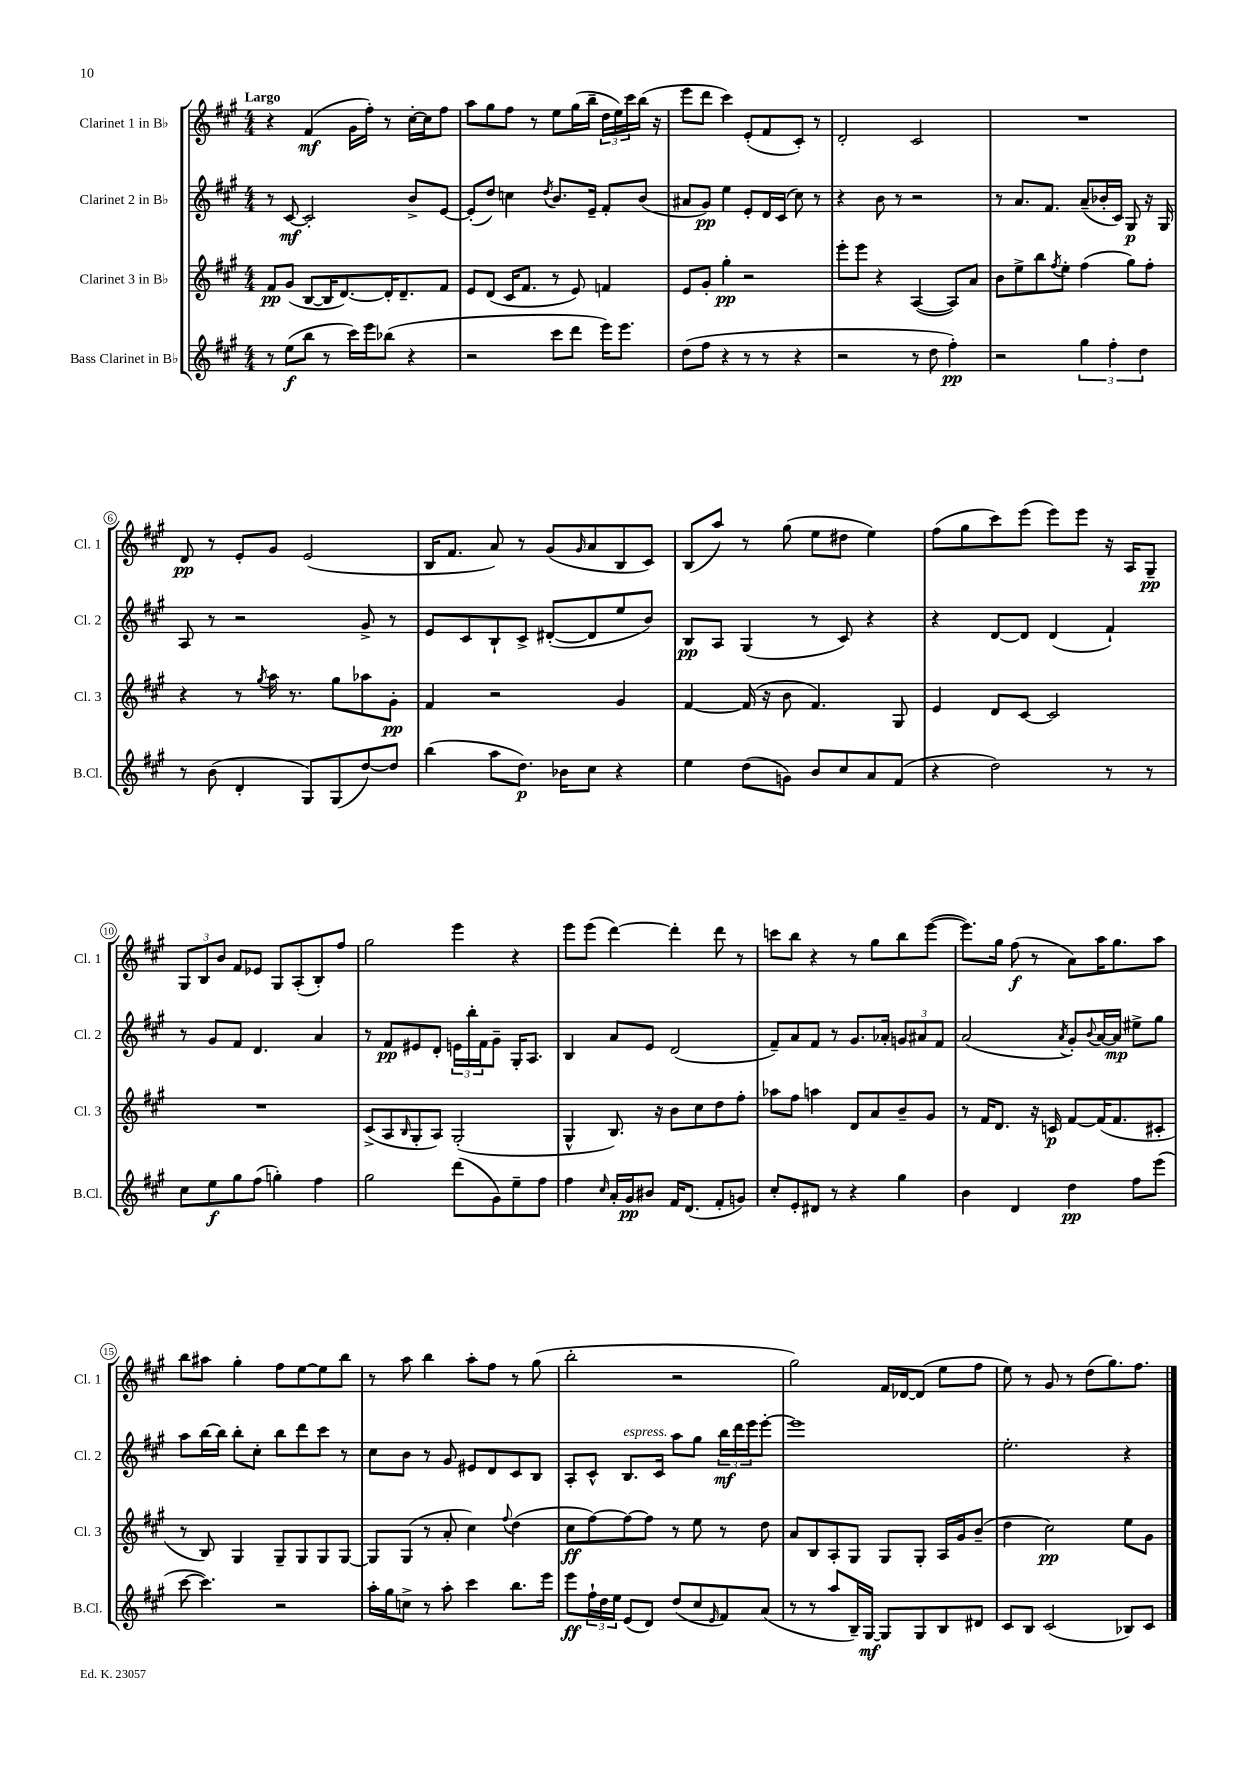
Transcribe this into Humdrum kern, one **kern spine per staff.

**kern	**dynam	**kern	**dynam	**kern	**dynam	**kern	**dynam
*part4	*part4	*part3	*part3	*part2	*part2	*part1	*part1
*staff4	*staff4	*staff3	*staff3	*staff2	*staff2	*staff1	*staff1
*I"Bass Clarinet in B♭	*	*I"Clarinet 3 in B♭	*	*I"Clarinet 2 in B♭	*	*I"Clarinet 1 in B♭	*
*I'B.Cl.	*	*I'Cl. 3	*	*I'Cl. 2	*	*I'Cl. 1	*
*clefG2	*	*clefG2	*	*clefG2	*	*clefG2	*
*k[f#c#g#]	*	*k[f#c#g#]	*	*k[f#c#g#]	*	*k[f#c#g#]	*
*M4/4	*	*M4/4	*	*M4/4	*	*M4/4	*
=1	=1	=1	=1	=1	=1	=1	=1
!	!	!	!	!	!	!LO:TX:a:B:t=Largo	!
8r	.	8f#/L	pp	8r	.	4r	.
(8ee\L	f	(8g#/J	.	[8c#/	mf	.	.
8bb\J	.	[8B/L	.	2c#'/]	.	(4f#/	mf
8r	.	16B/K]	.	.	.	.	.
.	.	[8.d/)	.	.	.	.	.
16ccc#\LL)	.	.	.	.	.	16g#\LL	.
16eee\J	.	.	.	.	.	16ff#'\JJ)	.
(8bb-X\J	.	16d'/K]	.	.	.	8r	.
.	.	8.d~/	.	.	.	.	.
4r	.	.	.	8b^/L	.	[16cc#'\LL	.
.	.	.	.	.	.	16cc#\J]	.
.	.	8f#/J	.	[8e/J	.	8ff#\J	.
=2	=2	=2	=2	=2	=2	=2	=2
2r	.	8e/L	.	(8e'/L]	.	8aa\L	.
.	.	(8d/J	.	8dd/J)	.	8gg#\	.
.	.	16c#/KL	.	4ccn\	.	8ff#\J	.
.	.	8.f#/J	.	.	.	.	.
.	.	.	.	.	.	8r	.
.	.	.	.	8qdd/	.	.	.
8ccc#\L	.	8r	.	8.b/L	.	8ee\L	.
8ddd\J	.	8e/)	.	.	.	(16gg#\L	.
.	.	.	.	16e~/Jk	.	16bb~\JJ	.
16eee\KL)	.	4fn/	.	8f#'/L	.	24dd\LL	.
.	.	.	.	.	.	24ee\)	.
8.eee\J	.	.	.	.	.	.	.
.	.	.	.	.	.	24ccc#\	.
.	.	.	.	(8b/J	.	(16bb\JJ	.
.	.	.	.	.	.	16r	.
=3	=3	=3	=3	=3	=3	=3	=3
(8dd\L	.	8e/L	.	8a#X/L	.	8eee\L	.
8ff#\J	.	8g#'/J	.	8g#/J)	pp	8ddd\J	.
4r	.	4gg#'\	pp	4ee\	.	4ccc#\)	.
8r	.	2r	.	8e'/L	.	(8e'/L	.
8r	.	.	.	16d/L	.	8f#/	.
.	.	.	.	(16c#/JJ	.	.	.
4r	.	.	.	8cc#\)	.	8c#'/J)	.
.	.	.	.	8r	.	8r	.
=4	=4	=4	=4	=4	=4	=4	=4
2r	.	8eee'\L	.	4r	.	2d'/	.
.	.	8eee\J	.	.	.	.	.
.	.	4r	.	8b\	.	.	.
.	.	.	.	8r	.	.	.
8r	.	([4A/	.	2r	.	2c#/	.
8dd\	.	.	.	.	.	.	.
4ff#'\)	pp	8A/L])	.	.	.	.	.
.	.	8a/J	.	.	.	.	.
=5	=5	=5	=5	=5	=5	=5	=5
2r	.	8b\L	.	8r	.	1r	.
.	.	8ee^\	.	8.a/L	.	.	.
.	.	8bb\	.	.	.	.	.
.	.	.	.	8.f#/J	.	.	.
.	.	8qff#/	.	.	.	.	.
.	.	8ee'\J	.	.	.	.	.
6gg#\	.	(4ff#\	.	(8a~/L	.	.	.
.	.	.	.	16b-X'/L	.	.	.
6ff#'\	.	.	.	.	.	.	.
.	.	.	.	16c#/JJ)	.	.	.
.	.	8gg#\L)	.	8G#/	p	.	.
6dd\	.	.	.	.	.	.	.
.	.	8ff#'\J	.	16r	.	.	.
.	.	.	.	16G#/	.	.	.
!!LO:LB:g=z
=6	=6	=6	=6	=6	=6	=6	=6
8r	.	4r	.	8A/	.	8d/	pp
(8b\	.	.	.	8r	.	8r	.
4d'/	.	8r	.	2r	.	8e'/L	.
.	.	8qgg#/	.	.	.	.	.
.	.	16aa\	.	.	.	8g#/J	.
.	.	8.r	.	.	.	.	.
8G#/L)	.	.	.	.	.	(2e/	.
(8G#/	.	8gg#\L	.	.	.	.	.
[8dd/)	.	8aa-X\	.	8g#^/	.	.	.
8dd/J]	.	8g#'\J	pp	8r	.	.	.
=7	=7	=7	=7	=7	=7	=7	=7
(4bb\	.	4f#/	.	8e/L	.	16B/KL	.
.	.	.	.	.	.	8.f#/J	.
.	.	.	.	8c#/	.	.	.
8aa\L	.	2r	.	8B`/	.	8a/)	.
8.dd\J)	p	.	.	8c#^/J	.	8r	.
.	.	.	.	([8d#X'/L	.	(8g#/L	.
16b-X\KL	.	.	.	.	.	.	.
.	.	.	.	.	.	16qqg#/	.
8cc#\J	.	.	.	8d#/]	.	8a/	.
4r	.	4g#/	.	8ee/	.	8B/	.
.	.	.	.	8b/J)	.	8c#/J)	.
=8	=8	=8	=8	=8	=8	=8	=8
4ee\	.	[4f#/	.	8B/L	pp	(8B/L	.
.	.	.	.	8A/J	.	8aa/J)	.
(8dd\L	.	(16f#/]	.	(4G#/	.	8r	.
.	.	16r	.	.	.	.	.
8gn\J)	.	8b\	.	.	.	(8gg#\	.
8b/L	.	4.f#/)	.	8r	.	8ee\L	.
8cc#/	.	.	.	8c#/)	.	8dd#X\J	.
8a/	.	.	.	4r	.	4ee\)	.
(8f#/J	.	8G#/	.	.	.	.	.
=9	=9	=9	=9	=9	=9	=9	=9
4r	.	4e/	.	4r	.	(8ff#\L	.
.	.	.	.	.	.	8gg#\	.
2dd\)	.	8d/L	.	[8d/L	.	8ccc#\)	.
.	.	[8c#/J	.	8d/J]	.	(8eee\J	.
.	.	2c#/]	.	(4d/	.	8eee\L)	.
.	.	.	.	.	.	8eee\J	.
8r	.	.	.	4f#`/)	.	16r	.
.	.	.	.	.	.	16A/KL	.
8r	.	.	.	.	.	8G#~/J	pp
!!LO:LB:g=z
=10	=10	=10	=10	=10	=10	=10	=10
8cc#\L	.	1r	.	8r	.	12G#/L	.
.	.	.	.	.	.	12B/	.
8ee\	f	.	.	8g#/L	.	.	.
.	.	.	.	.	.	12b/J	.
8gg#\	.	.	.	8f#/J	.	8f#/L	.
(8ff#\J	.	.	.	4.d/	.	8e-X/J	.
4ggn'\)	.	.	.	.	.	8G#/L	.
.	.	.	.	.	.	(8A'/	.
4ff#\	.	.	.	4a/	.	8B'/)	.
.	.	.	.	.	.	8ff#/J	.
=11	=11	=11	=11	=11	=11	=11	=11
2gg#\	.	(8c#^/L	.	8r	.	2gg#\	.
.	.	8A/	.	8f#/L	pp	.	.
.	.	16qqB/	.	.	.	.	.
.	.	8G#'/	.	8e#X/	.	.	.
.	.	8A/J)	.	8d'/J	.	.	.
(8ddd\L	.	(2G#'/	.	24en\LL	.	4eee\	.
.	.	.	.	24bb'\	.	.	.
.	.	.	.	24f#\J	.	.	.
8g#\)	.	.	.	8g#~\J	.	.	.
8ee~\	.	.	.	16G#'/KL	.	4r	.
.	.	.	.	8.A/J	.	.	.
8ff#\J	.	.	.	.	.	.	.
=12	=12	=12	=12	=12	=12	=12	=12
4ff#\	.	4G#^^/	.	4B/	.	8eee\L	.
.	.	.	.	.	.	(8eee\J	.
16qqcc#/	.	.	.	.	.	.	.
16a'/LL	.	8.B/)	.	8a/L	.	[4ddd\)	.
16g#/J	pp	.	.	.	.	.	.
8b#X/J	.	.	.	8e/J	.	.	.
.	.	16r	.	.	.	.	.
16f#/KL	.	8b\L	.	(2d/	.	4ddd'\]	.
(8.d/J	.	.	.	.	.	.	.
.	.	8cc#\	.	.	.	.	.
8f#'/L	.	8dd\	.	.	.	8ddd\	.
8gn/J)	.	8ff#'\J	.	.	.	8r	.
=13	=13	=13	=13	=13	=13	=13	=13
8cc#'/L	.	8aa-X\L	.	8f#~/L)	.	8cccn\L	.
8e'/	.	8ff#\J	.	8a/	.	8bb\J	.
8d#X/J	.	4aan\	.	8f#/J	.	4r	.
8r	.	.	.	8r	.	.	.
4r	.	8d/L	.	8.g#/L	.	8r	.
.	.	8a/	.	.	.	8gg#\L	.
.	.	.	.	16a-X'/Jk	.	.	.
4gg#\	.	8b~/	.	12gn/L	.	8bb\	.
.	.	.	.	12a#X/	.	.	.
.	.	8g#/J	.	.	.	([8eee\J	.
.	.	.	.	12f#/J	.	.	.
=14	=14	=14	=14	=14	=14	=14	=14
4b\	.	8r	.	(2a/	.	8.eee\L])	.
.	.	16f#/KL	.	.	.	.	.
.	.	8.d/J	.	.	.	16gg#\Jk	.
4d/	.	.	.	.	.	(8ff#\	f
.	.	16r	.	.	.	8r	.
.	.	16cn/	p	.	.	.	.
.	.	.	.	8qa/	.	.	.
4dd\	pp	[8f#/L	.	8g#'/L)	.	8a\L)	.
.	.	.	.	8qqb/	.	.	.
.	.	(16f#/K]	.	[16a/L	.	16aa\K	.
.	.	8.f#/	.	16a/JJ]	mp	8.gg#\	.
8ff#\L	.	.	.	8ee#X^\L	.	.	.
(8eee\J	.	8c#X'/J	.	8gg#\J	.	8aa\J	.
!!LO:LB:g=z
=15	=15	=15	=15	=15	=15	=15	=15
[8ccc#\	.	8r	.	8aa\L	.	8bb\L	.
4.ccc#\])	.	8B/)	.	[16bb\L	.	8aa#X\J	.
.	.	.	.	16bb\JJ]	.	.	.
.	.	4G#/	.	8bb'\L	.	4gg#'\	.
.	.	.	.	8cc#'\J	.	.	.
2r	.	8G#~/L	.	8bb\L	.	8ff#\L	.
.	.	8G#/	.	8ddd\	.	[8ee\	.
.	.	8G#/	.	8ccc#\J	.	8ee\]	.
.	.	[8G#/J	.	8r	.	8bb\J	.
=16	=16	=16	=16	=16	=16	=16	=16
16aa'\LL	.	8G#/L]	.	8cc#\L	.	8r	.
16gg#\J	.	.	.	.	.	.	.
8ccn^\J	.	(8G#/J	.	8b\J	.	8aa\	.
8r	.	8r	.	8r	.	4bb\	.
8aa'\	.	8a'/	.	8g#/	.	.	.
4ccc#\	.	4cc#\)	.	8e#X/L	.	8aa'\L	.
.	.	.	.	8d/	.	8ff#\J	.
.	.	8qqff#/	.	.	.	.	.
8.bb\L	.	(4dd\	.	8c#/	.	8r	.
.	.	.	.	8B/J	.	(8gg#\	.
16eee\Jk	.	.	.	.	.	.	.
=17	=17	=17	=17	=17	=17	=17	=17
8eee\L	ff	8cc#\L	ff	8A'/L	.	2bb'\	.
24ff#`\L	.	[8ff#\)	.	8c#^^/J	.	.	.
24dd\	.	.	.	.	.	.	.
24ee\JJ	.	.	.	.	.	.	.
!	!	!	!	!LO:TX:a:i:t=espress.	!	!	!
(8e/L	.	8ff#\_	.	8.B/L	.	.	.
8d/J)	.	8ff#\J]	.	.	.	.	.
.	.	.	.	16c#/Jk	.	.	.
(8dd/L	.	8r	.	8aa\L	.	2r	.
8cc#/	.	8ee\	.	8gg#\J	.	.	.
16qqe/	.	.	.	.	.	.	.
8f#/)	.	8r	.	24bb\LL	mf	.	.
.	.	.	.	24ddd\	.	.	.
.	.	.	.	24eee\J	.	.	.
(8a/J	.	8dd\	.	[8eee'\J	.	.	.
=18	=18	=18	=18	=18	=18	=18	=18
8r	.	8a/L	.	1eee]	.	2gg#\)	.
8r	.	8B/	.	.	.	.	.
8aa/L	.	8A'/	.	.	.	.	.
16B~/L)	.	8G#/J	.	.	.	.	.
[16G#/JJ	mf	.	.	.	.	.	.
8G#/L]	.	8G#/L	.	.	.	16f#/LL	.
.	.	.	.	.	.	[16d-X/J	.
8G#/	.	8G#'/J	.	.	.	(8d-/J]	.
8B/	.	16A/LL	.	.	.	8ee\L	.
.	.	16g#/J	.	.	.	.	.
8d#X/J	.	(8b~/J	.	.	.	8ff#\J	.
=19	=19	=19	=19	=19	=19	=19	=19
8c#/L	.	4dd\	.	2.ee'\	.	8ee\)	.
8B/J	.	.	.	.	.	8r	.
(2c#/	.	2cc#\)	pp	.	.	8g#/	.
.	.	.	.	.	.	8r	.
.	.	.	.	.	.	(8dd\L	.
.	.	.	.	.	.	8.gg#\)	.
8B-X/L)	.	8ee\L	.	4r	.	.	.
.	.	.	.	.	.	8.ff#\J	.
8c#/J	.	8g#\J	.	.	.	.	.
==	==	==	==	==	==	==	==
*-	*-	*-	*-	*-	*-	*-	*-
